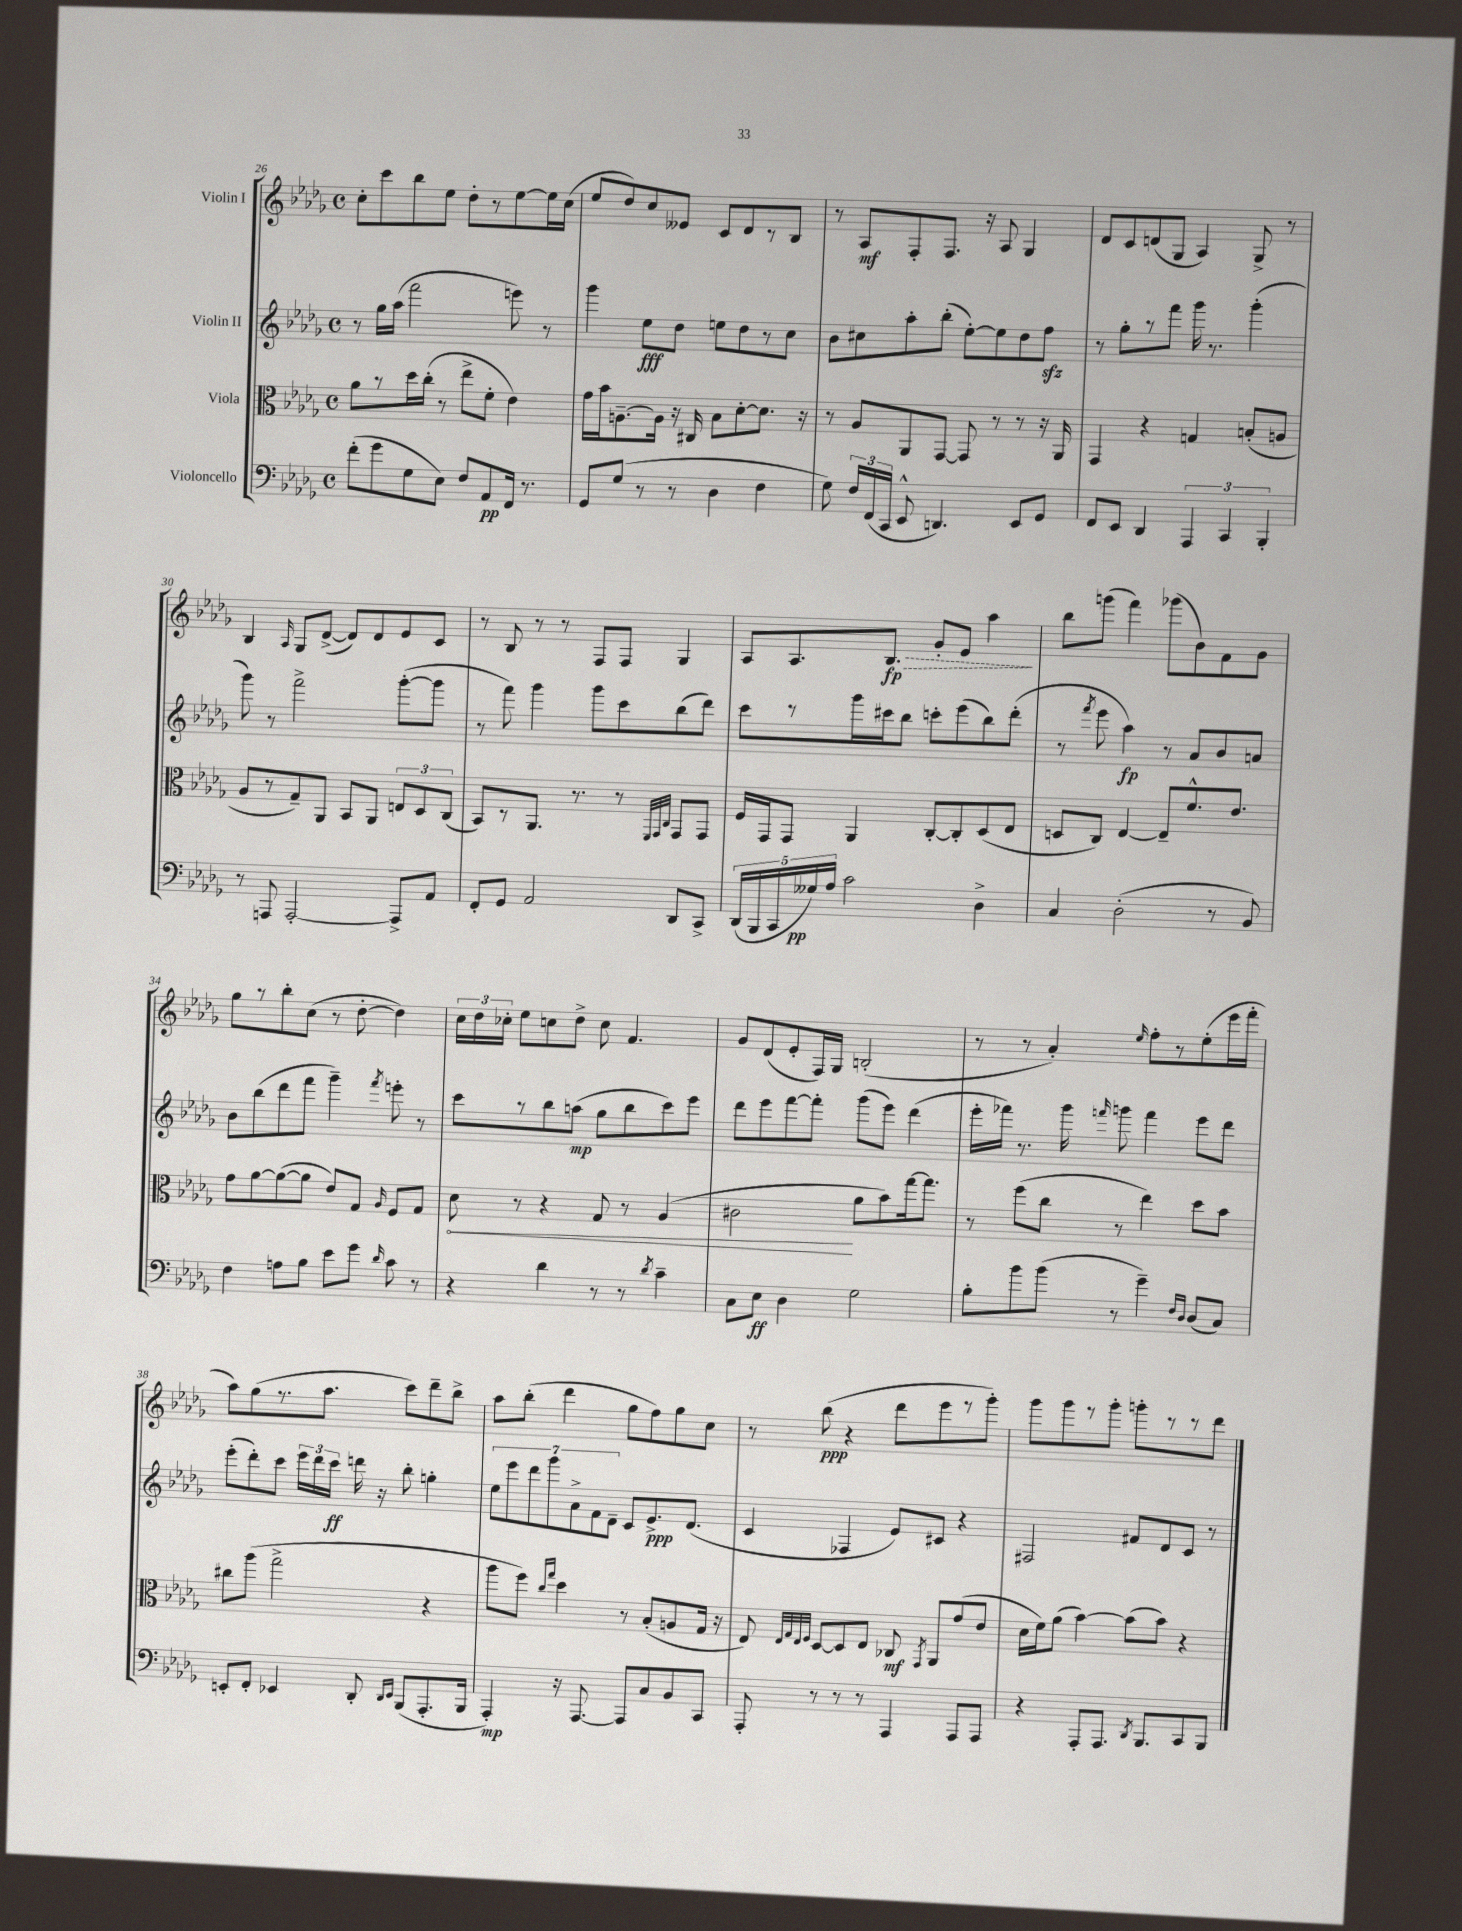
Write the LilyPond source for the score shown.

<<
\new StaffGroup <<
\new Staff = "s0" \with { instrumentName = "Violin I" } {
    \clef treble \key des \major \defaultTimeSignature \time 4/4
    \autoBeamOff c''8[-. c'''8 bes''8 ees''8] des''8[-. r8 ees''8~ ees''16 c''16]( |
    ees''8[ des''8) c''8 eeses'8] c'8[ des'8 r8 bes8] |
    r8 aes8[\mf f8-. f8.] r16 aes8 ges4 |
    des'8[ c'8 d'8( ges8] aes4) ges8-> r8 |
    bes4 \grace { aes16 } ges8[ des'8]~->( des'8[) des'8 ees'8 c'8] |
    r8 bes8 r8 r8 f8[ f8] ges4 |
    aes8[ aes8. \once \override Hairpin.style = #'dashed-line bes8.]\fp\> ges'8[-. ees'8] aes''4\! |
    bes''8[ g'''8]( f'''4) ges'''8[( bes'8) f'8 ges'8] |
    ges''8[ r8 bes''8-. c''8]( r8 des''8~-. des''4) |
    \tuplet 3/2 { c''16[ des''16 ces''16]-. } ees''8[ c''8 des''8]-> c''8 f'4. |
    ges'8[ des'8( ees'8-. f16) ges16] b2-.( |
    r8 r8 aes'4-.) \grace { ees''16 } f''8[-. r8 ees''8-.( ees'''16 f'''16]-. |
    aes''8[) ges''8( r8. aes''8.] c'''8[) des'''8-- bes''8]-> |
    aes''8[ bes''8]-.( des'''4 ges''8[ f''8) ges''8 c''8] |
    r8 bes''8\ppp( r4 des'''8[ ees'''8 r8 ges'''8]-.) |
    ges'''8[ ges'''8 r8 ges'''8]-. g'''8[-. r8 r8 des'''8] \bar "|." |
}
\new Staff = "s1" \with { instrumentName = "Violin II" } {
    \clef treble \key des \major \defaultTimeSignature \time 4/4
    \autoBeamOff r8 ges''16[ aes''16]( f'''2 e'''8) r8 |
    ges'''4 ees''8[\fff des''8] e''8[ des''8 r8 c''8] |
    bes'8[ cis''8 aes''8-. bes''8]-.( ees''8[~-.) ees''8 des''8 f''8]\sfz |
    r8 ges''8[-. r8 f'''8] ges'''16 r8. ges'''4-.( |
    ges'''8) r8 f'''2-> ges'''8[~-.( ges'''8] |
    r8 f'''8) ges'''4 ges'''8[ c'''8 bes''8( des'''8]) |
    c'''8[ r8 ges'''16 cis'''16 bes''8] c'''8[-. ees'''8( bes''8) des'''8]-.( |
    r8 \acciaccatura { f'''8 } ees'''8 aes''4\fp) r8 aes'8[ bes'8 a'8] |
    bes'8[ bes''8( des'''8 f'''8] ges'''4--) \acciaccatura { f'''8 } e'''8-. r8 |
    c'''8[ r8 bes''8 a''8]\mp( ges''8[ bes''8 c'''8) ees'''8] |
    des'''8[ ees'''8 f'''8~ f'''8]-. ges'''8[( ees'''8]) des'''4( |
    ees'''16[-. fes'''16]) r8. ges'''16 \grace { f'''16 } g'''8 f'''4 ees'''8[ des'''8] |
    ees'''8[-.( des'''8-.) c'''8] \tuplet 3/2 { ees'''16[ des'''16 c'''16]\ff } d'''16 r16 bes''8-. g''4-. |
    \tuplet 7/4 { ees''8[ ees'''8 des'''8 ges'''8 aes'8-> f'8 des'8]-- } c'8[ ees'8.->\ppp des'8.]( |
    c'4 fes4 ees'8[) cis'8] r4 |
    fis2 fis'8[ des'8 c'8] r8 \bar "|." |
}
\new Staff = "s2" \with { instrumentName = "Viola" } {
    \clef alto \key des \major \defaultTimeSignature \time 4/4
    \autoBeamOff aes'8[ r8 des''16 c''16]-.( r8 ees''8[-> f'8]-. ees'4) |
    ges'16[ bes'16 a8.~-- a16] r16 cis16 bes8[ des'8~-. des'8.] r16 |
    r8 aes8[ aes,8 ges,8]~ ges,8 r8 r8 r16 aes,16 |
    ges,4 r4 g4 b8[-.( a8] |
    aes8[ r8 ges8--) aes,8] bes,8[ aes,8] \tuplet 3/2 { e8[ des8 c8]( } |
    bes,8[) r8 aes,8.] r8. r8 \grace { f,32[ ges,32 c32] } ges,8[ ges,8] |
    f16[ ges,16 ges,8] aes,4 c8[~-. c8-. des8( ees8] |
    d8[ c8]) ees4~ ees8[-- f'8.-^ ees'8.] |
    ges'8[ aes'8~ aes'8~( aes'8] ees'8[) ges8] \grace { aes16 } f8[ ges8] |
    \once \override Hairpin.circled-tip = ##t des'8\< r8 r4 ges8 r8 aes4( |
    cis'2\! aes'8[ bes'8) ges''16~ ges''8.] |
    r8 f''8[( c''8] r8 ees''4) des''8[ bes'8] |
    cis''8[ aes''8]( ges''2-> r4 |
    aes''8[ f''8]) \grace { c''16[ ges''16] } des''4 r8 bes8[-.( a8 ges16] r16 |
    ees8) \grace { ees32[ ges32 ees32 f32] } des8[~ des8 ees8] ces8\mf \acciaccatura { ges,8 } aes,8[ ges'8( ees'8] |
    des'16[ f'16) aes'8]( bes'4~) bes'8[( bes'8]) r4 \bar "|." |
}
\new Staff = "s3" \with { instrumentName = "Violoncello" } {
    \clef bass \key des \major \defaultTimeSignature \time 4/4
    \autoBeamOff f'8[-.( ges'8 ges8 ees8]) f8[ aes,8\pp f,16] r8. |
    ges,8[ ges8]( r8 r8 des4 f4 |
    ges8) \tuplet 3/2 { f16[ f,16( c,16] } ees,8-^ d,4.) ees,8[ ges,8] |
    f,8[ ees,8] des,4 \tuplet 3/2 { aes,,4 c,4 bes,,4-. } |
    r8 a,,8 a,,2~-. a,,8[-> aes,8] |
    f,8[-. ges,8] aes,2 des,8[ c,8]-> |
    \tuplet 5/4 { des,16[( bes,,16 c,16 geses16\pp) aes16] } c'2 des4-> |
    c4 des2-.( r8 bes,8) |
    f4 a8[ bes8] ees'8[ ges'8] \grace { des'16 } c'8 r8 |
    r4 des'4 r8 r8 \acciaccatura { des'8 } c'4-- |
    c8[ ees8]\ff des4 ges2 |
    bes8[-. bes'8 bes'8]( r8 ges'4--) \grace { f16[ des16] } des8[( c8]) |
    e,8[-. f,8]-. ees,4 des,8-. \grace { des,16[ ees,16] } bes,,8[( aes,,8.-. bes,,16] |
    aes,,4-.\mp) r16 aes,,8.~ aes,,8[ c8 bes,8 c,8] |
    aes,,8-. r8 r8 r8 aes,,4 aes,,8[ aes,,8] |
    r4 aes,,8[-. aes,,8.] \acciaccatura { des,8 } bes,,8.[ c,8 bes,,8] \bar "|." |
}
>>
>>
\layout { \context { \Score currentBarNumber = #26 } }
